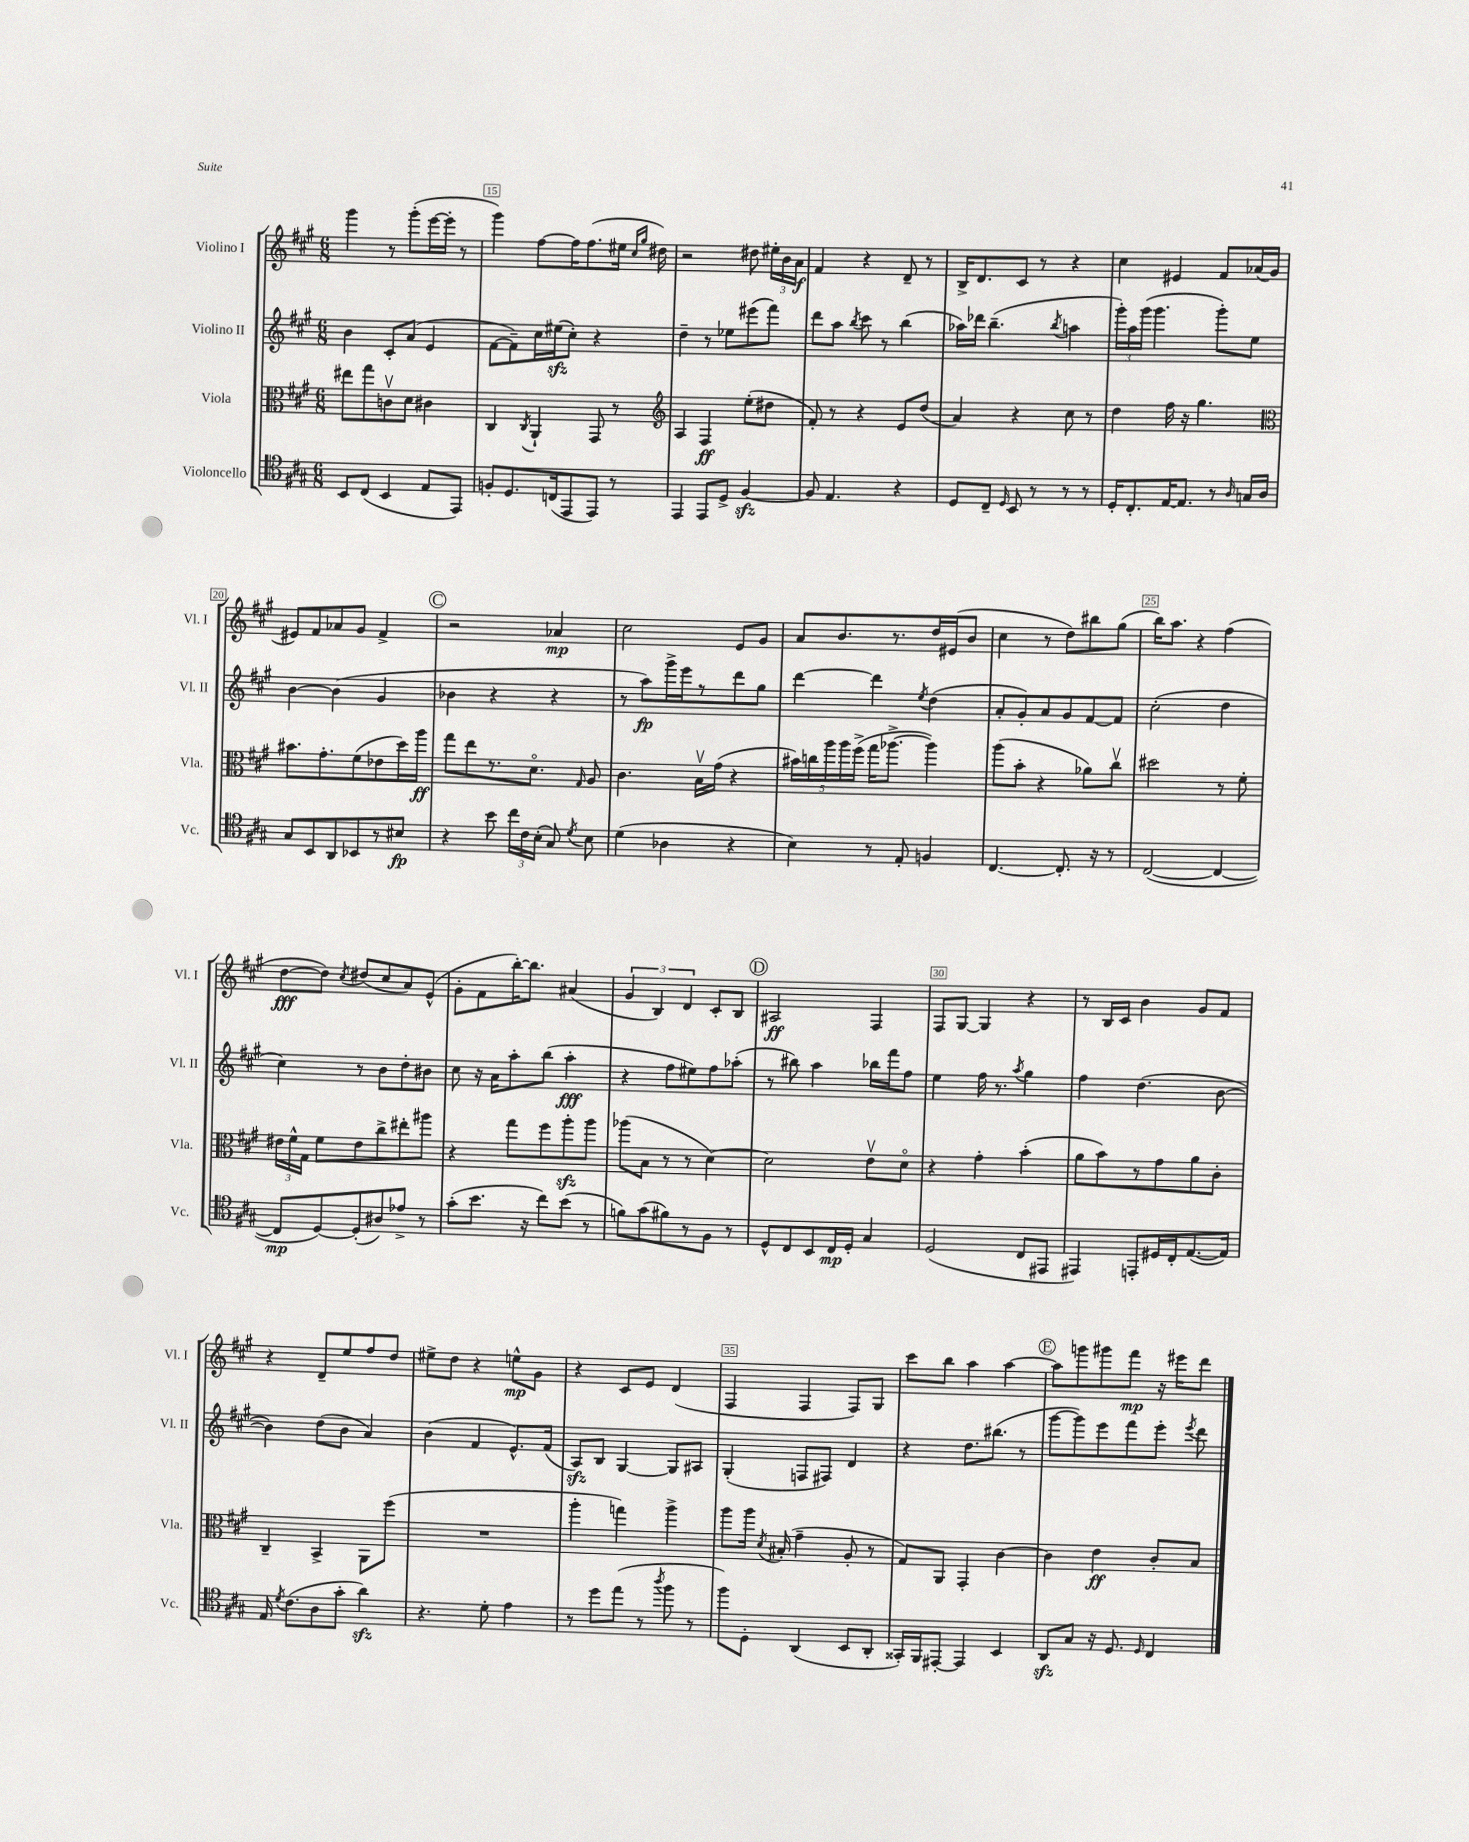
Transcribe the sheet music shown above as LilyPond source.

<<
\new StaffGroup <<
\new Staff = "s0" \with { instrumentName = "Violino I" shortInstrumentName = "Vl. I" } {
    \clef treble \key a \major \numericTimeSignature \time 6/8
    \autoBeamOff gis'''4 r8 gis'''8[-.( e'''16~ e'''16]-. r8 |
    gis'''4) fis''8[~ fis''16 fis''8.( eis''16] \grace { cis''16[ gis''16] } dis''16) |
    r2 dis''8 \tuplet 3/2 { eis''16[-. b'16 a'16]\f } |
    fis'4 r4 d'8-- r8 |
    b16[-> d'8. cis'8] r8 r4 |
    cis''4 eis'4 fis'8[ aes'16( gis'16] |
    eis'8[) fis'8 aes'8 gis'8] fis'4-> |
    \mark \markup { \circle "C" } r2 aes'4\mp |
    cis''2 e'8[ gis'8] |
    a'8[ b'8. r8. d''16 eis'16( b'8] |
    cis''4 r8 d''8[) bis''8 gis''8]( |
    b''16[) a''8.] r4 fis''4( |
    d''8[~\fff d''8]) \acciaccatura { cis''8 } dis''8[( cis''8 a'8) e'8]-^( |
    gis'8[-. fis'8 b''16~-.) b''8.] ais'4( |
    \tuplet 3/2 { gis'4 b4) d'4 } cis'8[-. b8] |
    \mark \markup { \circle "D" } ais2\ff fis4 |
    fis8[ gis8]~ gis4 r4 |
    r8 b16[ cis'16] b'4 gis'8[ fis'8] |
    r4 d'8[-- e''8 fis''8 d''8] |
    eis''8[-> d''8] r4 e''8[-^\mp gis'8] |
    r4 cis'8[ e'8] d'4( |
    fis4 fis4 fis8[) gis8] |
    cis'''8[ b''8] a''4 a''4~ |
    \mark \markup { \circle "E" } a''8[ g'''8 gis'''8 fis'''8]\mp r16 eis'''16[ d'''8] \bar "|." |
}
\new Staff = "s1" \with { instrumentName = "Violino II" shortInstrumentName = "Vl. II" } {
    \clef treble \key a \major \numericTimeSignature \time 6/8
    \autoBeamOff b'4 cis'8[-. a'8]( e'4 |
    fis'8[~ fis'8--) cis''16 eis''16\sfz( cis''8]-.) r4 |
    d''4-- r8 ees''8[ eis'''8( fis'''8]) |
    d'''8[ a''8] \acciaccatura { b''8 } cis'''8 r8 b''4( |
    aes''16[) des'''16] b''4.--( \acciaccatura { b''8 } a''4 |
    \tuplet 3/2 { gis'''16[-.) a''16 gis'''16]( } gis'''4. gis'''8[-.) e''8] |
    b'4~ b'4( gis'4 |
    \mark \markup { \circle "C" } bes'4 r4 r4 |
    r8 a''8[\fp) gis'''16-> e'''16 r8 d'''8 gis''8] |
    d'''4~ d'''4 \acciaccatura { e''8 } d''4( |
    a'8[-. gis'8-.) a'8 gis'8 fis'8~ fis'8] |
    cis''2-.( d''4 |
    cis''4) r8 b'8[ d''8-. bis'8] |
    cis''8 r16 a'16[ a''8-. b''8]( a''4-.\fff |
    r4 fis''8[ eis''8) fis''8 aes''8]-.( |
    \mark \markup { \circle "D" } r8 bis''8) a''4 bes''16[ fis'''16 fis''8] |
    e''4 fis''16 r8. \acciaccatura { a''8 } gis''4 |
    fis''4 d''4.( b'8~ |
    b'4) d''8[( b'8] a'4) |
    b'4( fis'4 e'8.[-^) fis'16]( |
    a8[\sfz) b8] gis4~ gis8[ ais8] |
    gis4-.( f8[ fis8]) d'4 |
    r4 d''8.[ bis''8.]( r8 |
    \mark \markup { \circle "E" } gis'''8[~ gis'''8) e'''8 fis'''8 e'''8]-. \acciaccatura { e'''8 } d'''8 \bar "|." |
}
\new Staff = "s2" \with { instrumentName = "Viola" shortInstrumentName = "Vla." } {
    \clef alto \key a \major \numericTimeSignature \time 6/8
    \autoBeamOff eis''8[ gis''8 c'8\upbow d'8] cis'4 |
    cis4 \acciaccatura { cis8 } a,4-! gis,8 r8 |
    \clef treble a4 fis4\ff e''8[-.( dis''8] |
    fis'8-.) r8 r4 e'8[ d''8]( |
    a'4) r4 cis''8 r8 |
    d''4 fis''16 r16 gis''4. |
    \clef alto bis'8.[ gis'8.-. fis'8( ees'8 d''16) a''16]\ff |
    \mark \markup { \circle "C" } gis''8[ e''8 r8. d'8.]\flageolet \grace { gis16 } a8 |
    cis'4. b16[\upbow gis'16]( r4 |
    \tuplet 5/4 { bis'16[) c''16 a''16 a''16 fis''16]->( } gis''16[ aes''8.]~-> aes''4) |
    a''8[( b'8]-. r4 aes'8[) cis''8]\upbow |
    dis''2 r8 fis'8-. |
    \tuplet 3/2 { eis'16[ fis'16-^ gis16] } fis'8[ eis'8 cis''8-> eis''8-. ais''8] |
    r4 gis''8[ fis''8 a''8-.\sfz a''8] |
    aes''8[( b8] r8 r8 d'4~) |
    \mark \markup { \circle "D" } d'2 e'8[\upbow d'8]\flageolet |
    r4 gis'4-. b'4-.( |
    a'8[ b'8) r8 gis'8 a'8 cis'8]-. |
    cis4-- b,4-> a,8[ fis''8]( |
    R2. |
    a''4-. g''4) a''4-> |
    a''8[ a''16] \acciaccatura { d'8 } bis16-.( gis'4-- a8-. r8 |
    gis8[) a,8] gis,4-. cis'4~ |
    \mark \markup { \circle "E" } cis'4 e'4\ff cis'8[-. b8] \bar "|." |
}
\new Staff = "s3" \with { instrumentName = "Violoncello" shortInstrumentName = "Vc." } {
    \clef tenor \key a \major \numericTimeSignature \time 6/8
    \autoBeamOff b,8[ cis8]( b,4 e8[ e,8]) |
    f8[-. d8. c16( e,8 e,8]) r8 |
    e,4 e,8[ d8]-> fis4~\sfz |
    fis8 e4. r4 |
    d8[ cis8]-- \grace { d16 } b,8 r8 r8 r8 |
    d16[-. cis8.-. e16~ e8.] r8 \grace { a16 } g16[ a16] |
    gis8[ b,8 a,8 bes,8 r8 bis8]\fp |
    \mark \markup { \circle "C" } r4 b'8 \tuplet 3/2 { cis''16[ cis'16 b16]-.( } gis8) \acciaccatura { d'8 } b8 |
    d'4( aes4 r4 |
    b4) r8 e8-. f4 |
    cis4.~ cis8.-. r16 r8 |
    cis2~( cis4~ |
    cis8[\mp d8~) d8-.( ais8) ees'8]-> r8 |
    gis'8[-.( b'8.] r16 cis''8[) b'8]( r8 |
    f'8[) gis'8( fis'8) r8 fis8] r8 |
    \mark \markup { \circle "D" } d8[-^ cis8 b,8 cis16\mp d16]-. gis4 |
    d2( cis8[ eis,8] |
    eis,4) e,8[-. dis16 cis16-. e8.~( e16]) |
    e16 \acciaccatura { d'8 } cis'8.[( a8 gis'8]-. a'4\sfz) |
    r4. d'8-. e'4 |
    r8 d''8[ e''8]( r8 \acciaccatura { a''8 } fis''8 r8 |
    fis''8[) d8]-. a,4( b,8[ a,8]-. |
    gisis,16[-.) fis,16 eis,8]~-. eis,4 b,4 |
    \mark \markup { \circle "E" } a,8[\sfz gis8] r16 d8. \grace { d16 } cis4 \bar "|." |
}
>>
>>
\layout { \context { \Score currentBarNumber = #14 \override BarNumber.break-visibility = ##(#f #t #t) barNumberVisibility = #(every-nth-bar-number-visible 5) \override BarNumber.stencil = #(make-stencil-boxer 0.1 0.3 ly:text-interface::print) } }
